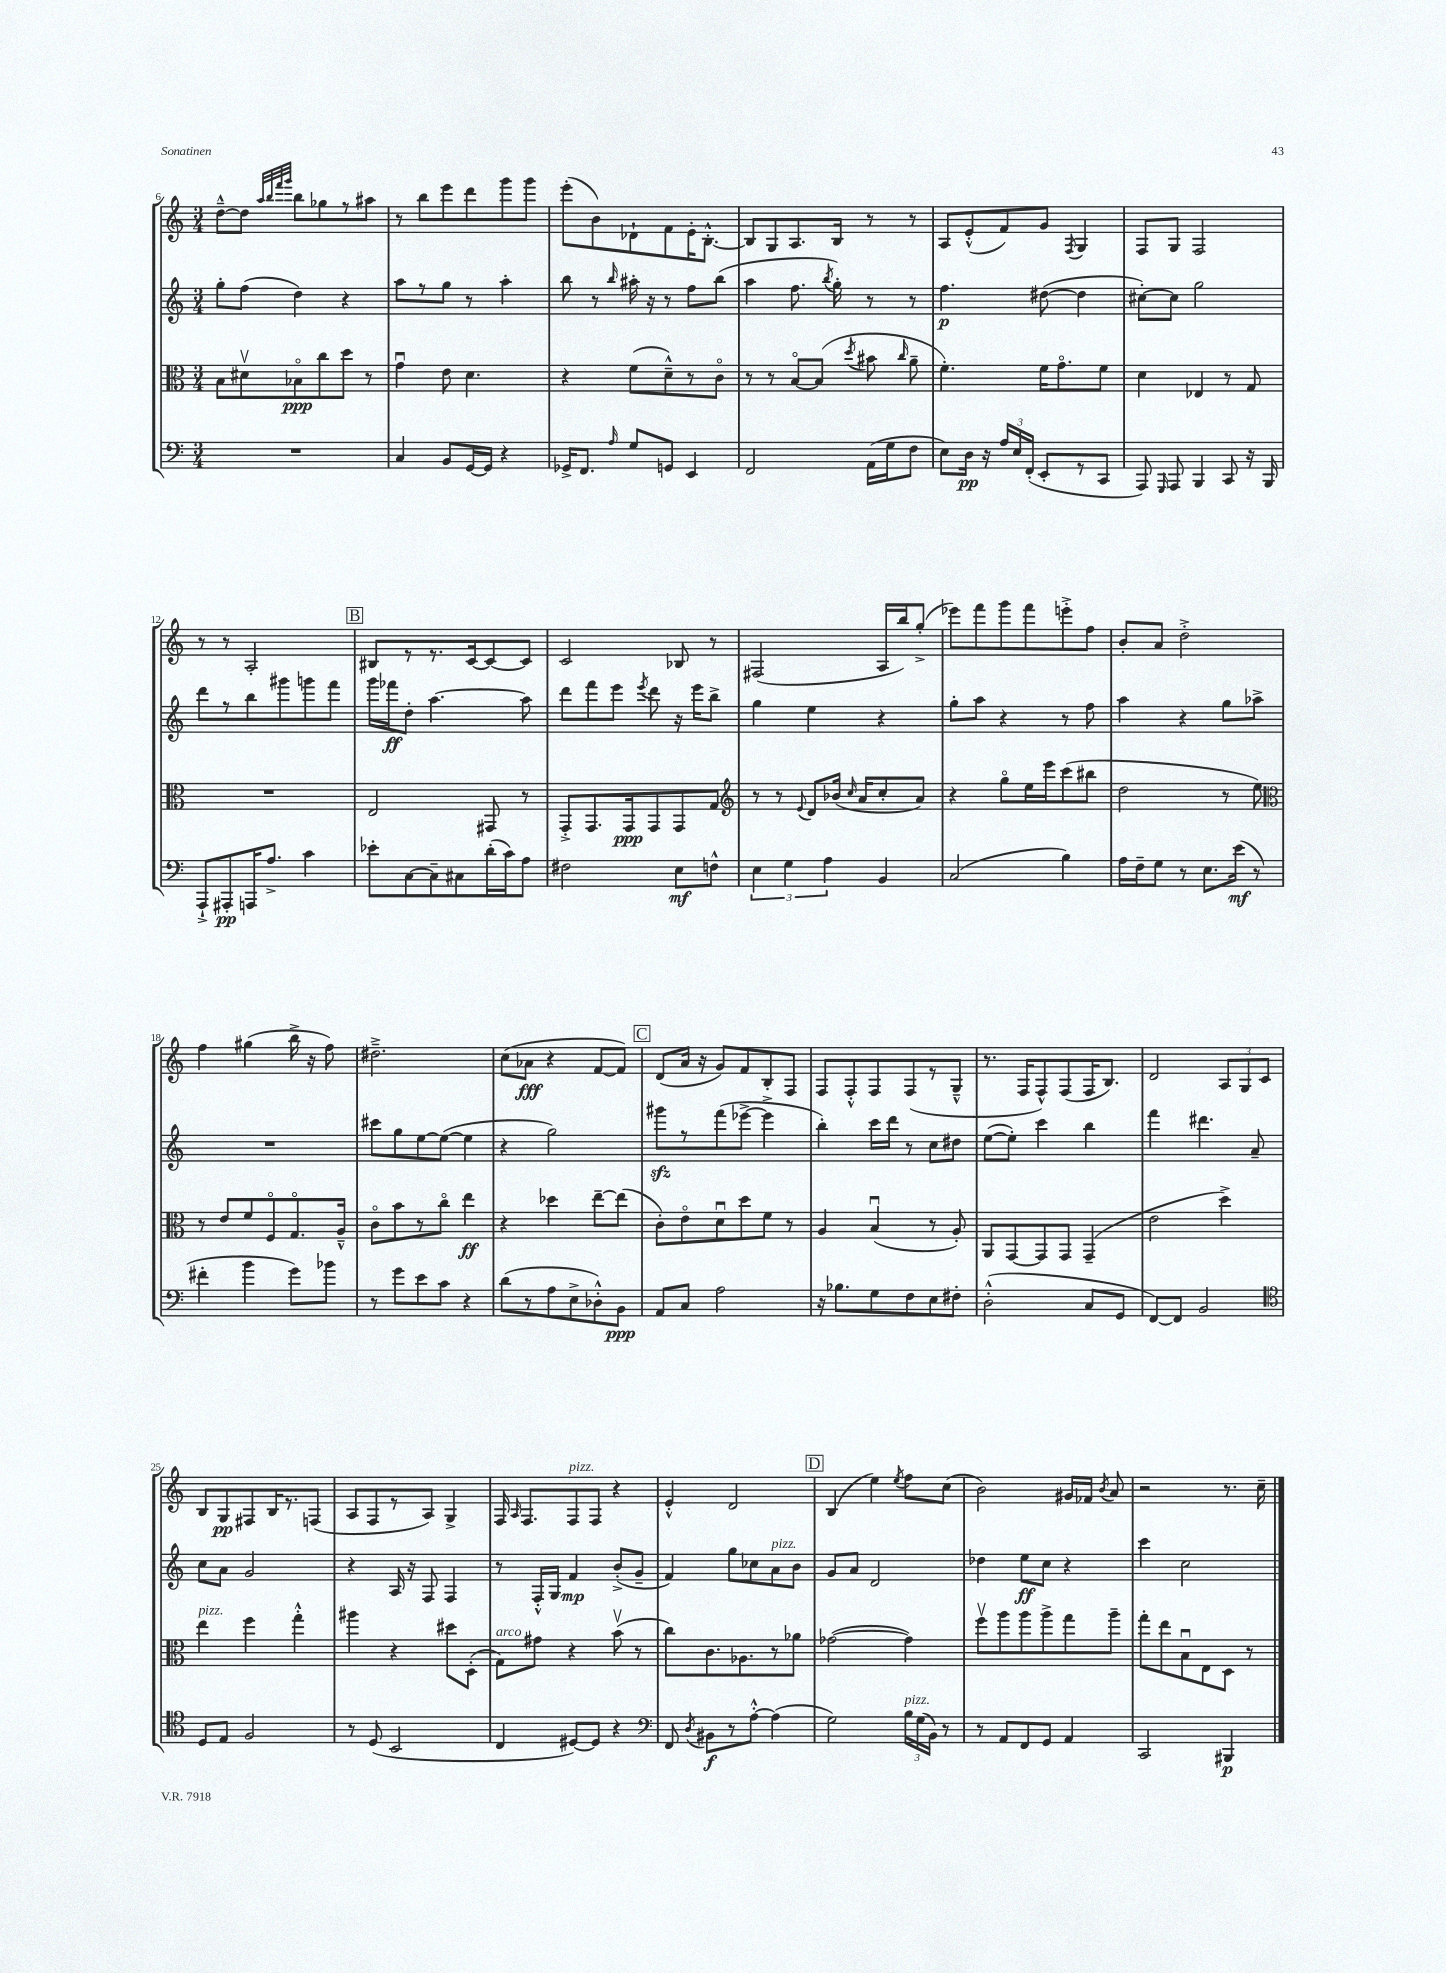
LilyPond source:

<<
\new StaffGroup <<
\new Staff = "s0" {
    \clef treble \key c \major \numericTimeSignature \time 3/4
    \autoBeamOff d''8[~---^ d''8] \grace { a''32[ b''32 f'''32 g'''32] } b''8[ ges''8 r8 ais''8] |
    r8 b''8[ e'''8 d'''8 g'''8 g'''8] |
    e'''8[-.( b'8) des'8-! f'8 e'16-. b8.]~-.-^ |
    b8[ g8 a8. b16] r8 r8 |
    a8[ e'8-.-^( f'8) g'8] \acciaccatura { f8 } g4 |
    f8[ g8] f2 |
    r8 r8 a2-. |
    \mark \markup { \box "B" } bis8[ r8 r8. c'16~ c'8~ c'8] |
    c'2 bes8 r8 |
    fis2( a16[ b''16) g''8]-.->( |
    ees'''8[) f'''8 g'''8 f'''8 e'''8-.-> f''8] |
    b'8[-. a'8] d''2-.-> |
    f''4 gis''4( b''16-> r16 f''8) |
    dis''2.---> |
    c''8[( aes'8]\fff r4 f'8[~ f'8]) |
    \mark \markup { \box "C" } d'8[( a'16] r16 g'8[) f'8 b8-. f8] |
    f8[ f8-.-^ f8 f8( r8 g8]---^ |
    r8. f16[ f8-^) f8( f16 b8.]) |
    d'2 \tuplet 3/2 { a8[ g8 c'8] } |
    b8[ g8\pp fis8 b16 r8. f8]( |
    a8[ f8 r8 a8]) g4-> |
    f16 \grace { a16 } f8.[ f8^\markup { \italic "pizz." } f8] r4 |
    e'4-.-^ d'2 |
    \mark \markup { \box "D" } b4( e''4) \acciaccatura { e''8 } f''8[ c''8]( |
    b'2) gis'16[ fes'16] \acciaccatura { b'8 } a'8 |
    r2 r8. c''16-- \bar "|." |
}
\new Staff = "s1" {
    \clef treble \key c \major \numericTimeSignature \time 3/4
    \autoBeamOff g''8[-. f''8]( d''4) r4 |
    a''8[ r8 g''8] r8 a''4-. |
    b''8 r8 \grace { b''16 } ais''16-. r16 r8 f''8[ b''8]( |
    a''4 f''8. \acciaccatura { b''8 } g''16-.) r8 r8 |
    f''4.\p dis''8~( dis''4 |
    cis''8[~-.) cis''8] g''2 |
    d'''8[ r8 b''8 gis'''8 g'''8 f'''8] |
    \mark \markup { \box "B" } g'''16[ fes'''16\ff d''8]-. a''4.~ a''8 |
    d'''8[ f'''8 e'''8] \acciaccatura { e'''8 } d'''8 r16 e'''16[ b''8]-> |
    g''4 e''4 r4 |
    g''8[-. a''8] r4 r8 f''8 |
    a''4 r4 g''8[ aes''8]-> |
    R2. |
    cis'''8[ g''8 e''8~ e''8]~( e''4 |
    r4 g''2) |
    \mark \markup { \box "C" } gis'''8[\sfz r8 f'''8( ees'''8]~-> ees'''4-> |
    b''4-.) c'''16[ d'''16] r8 c''8[ dis''8] |
    e''8[~( e''8]-.) c'''4 b''4 |
    f'''4 dis'''4. a'8-- |
    c''8[ a'8] g'2 |
    r4 a16 r16 f8 f4 |
    r8 f16[-.-^ g16] f'4\mp b'8[-.->( g'8]-- |
    f'4) g''8[ ces''8 a'8^\markup { \italic "pizz." } b'8] |
    \mark \markup { \box "D" } g'8[ a'8] d'2 |
    des''4 e''8[\ff c''8] r4 |
    c'''4 c''2 \bar "|." |
}
\new Staff = "s2" {
    \clef alto \key c \major \numericTimeSignature \time 3/4
    \autoBeamOff b8[ dis'8\upbow bes8\flageolet\ppp c''8 d''8] r8 |
    g'4\downbow e'8 d'4. |
    r4 f'8[( d'8---^) r8 c'8]\flageolet |
    r8 r8 b8[~\flageolet b8]( \acciaccatura { d''8 } bis'8 \grace { c''16 } a'8-- |
    f'4.-.) f'16[ g'8.\flageolet f'8] |
    d'4 ees4 r8 g8 |
    R2. |
    \mark \markup { \box "B" } e2 gis,8 r8 |
    g,8[-.-> g,8. g,16\ppp g,8 g,8 g8] |
    \clef treble r8 r8 \appoggiatura { e'8 } d'8[ bes'16]( \grace { c''16 } a'16[ c''8-. a'8]) |
    r4 g''8[\flageolet e''16 e'''16 c'''8( bis''8] |
    d''2 r8 e''8) |
    \clef alto r8 e'8[ f'8 f8\flageolet g8.\flageolet a16]---^ |
    c'8[\flageolet b'8 r8 c''8]\flageolet e''4\ff |
    r4 des''4 e''8[~-- e''8]( |
    \mark \markup { \box "C" } c'8[-.) e'8\flageolet d'8\downbow d''8 f'8] r8 |
    a4 b4\downbow( r8 a8-.) |
    a,8[ g,8~ g,8 g,8] g,4--( |
    e'2 d''4->) |
    e''4^\markup { \italic "pizz." } f''4 g''4-.-^ |
    ais''4 r4 dis''8[ d8]-.( |
    g8[^\markup { \italic "arco" }) gis'8] r4 b'8\upbow( r8 |
    c''8[) c'8. aes8. r8 aes'8] |
    \mark \markup { \box "D" } ges'2~( ges'4) |
    f''8[\upbow a''8 a''8 a''8-> g''8 a''8]-- |
    g''8[-. e''8 b8\downbow e8 d8] r8 \bar "|." |
}
\new Staff = "s3" {
    \clef bass \key c \major \numericTimeSignature \time 3/4
    \autoBeamOff R2. |
    c4 b,8[ g,16~ g,16] r4 |
    ges,16[-> f,8.] \grace { a16 } g8[ g,8] e,4 |
    f,2 a,16[( g16 f8] |
    e8[) d16]\pp r16 \tuplet 3/2 { a16[ e16 f,16]-.( } e,8[-. r8 c,8] |
    a,,8) \grace { g,,16 } a,,8 b,,4 c,8 r16 b,,16 |
    a,,8[-!-> ais,,8-.\pp a,,16 a8.]-> c'4 |
    \mark \markup { \box "B" } ees'8[-. c8~ c8-- cis8 d'16-.( c'16) a8] |
    fis2 e8[\mf f8]-^ |
    \tuplet 3/2 { e4 g4 a4 } b,4 |
    c2( b4) |
    a16[ f16-- g8] r8 e8.[ e'16]\mf( r8 |
    fis'4-. b'4 g'8[) bes'8] |
    r8 g'8[ e'8 c'8] r4 |
    d'8[( r8 a8 e8-> des8-.-^) b,8]\ppp |
    \mark \markup { \box "C" } a,8[ c8] a2 |
    r16 bes8.[ g8 f8 e8 fis8]-. |
    d2-.-^( c8[ g,8] |
    f,8[~) f,8] b,2 |
    \clef tenor d8[ e8] f2 |
    r8 d8( b,2 |
    c4 dis8[~) dis8] r4 |
    \clef bass f,8 \acciaccatura { d8 } bis,8[\f r8 a8]~-.-^ a4( |
    \mark \markup { \box "D" } g2) \tuplet 3/2 { b16[^\markup { \italic "pizz." } g16( b,16]) } r8 |
    r8 a,8[ f,8 g,8] a,4 |
    c,2 bis,,4\p \bar "|." |
}
>>
>>
\layout { \context { \Score currentBarNumber = #6 } }
